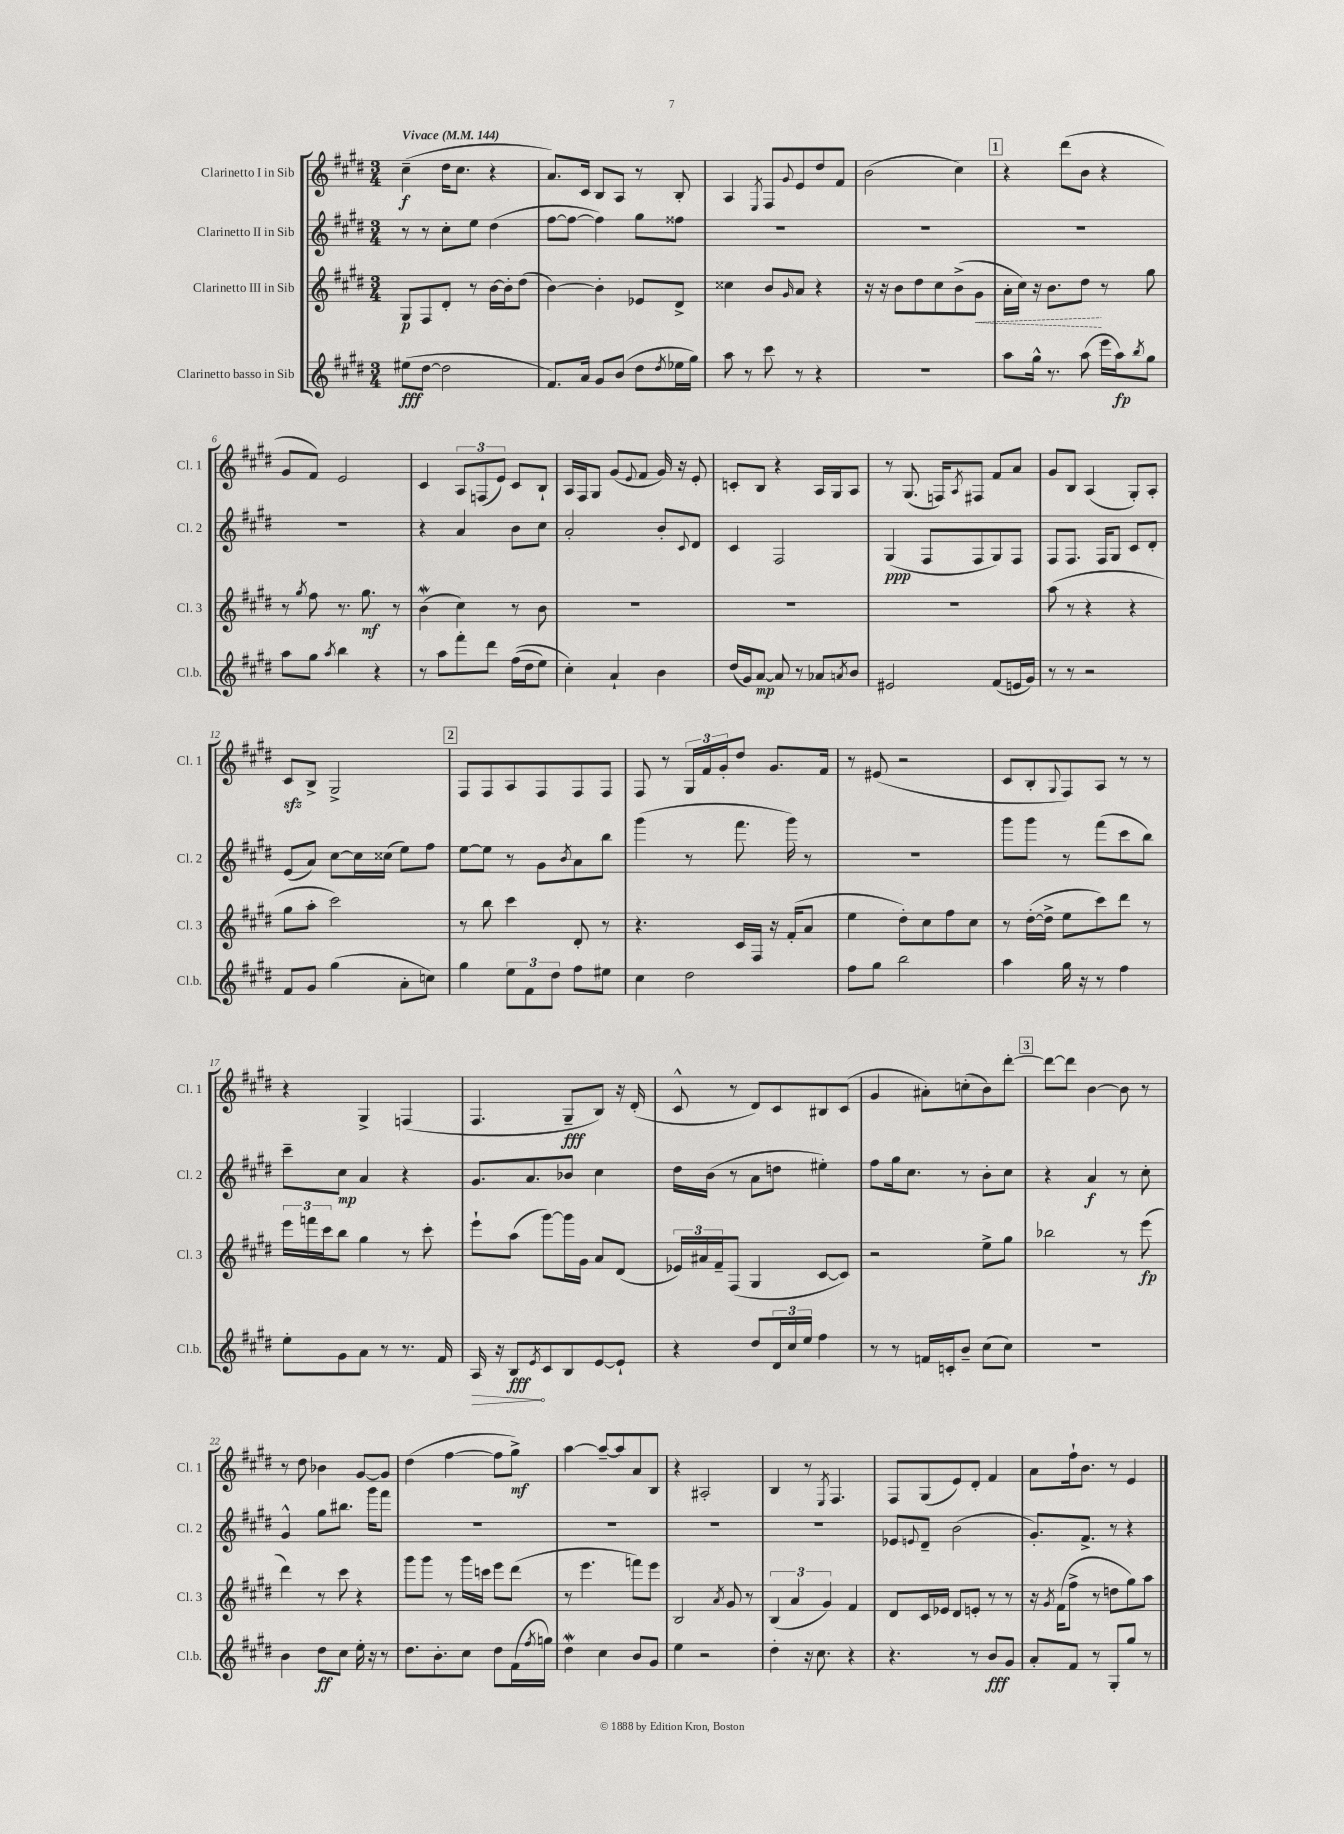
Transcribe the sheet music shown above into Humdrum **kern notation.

**kern	**kern	**kern	**kern
*staff4	*staff3	*staff2	*staff1
*clefG2	*clefG2	*clefG2	*clefG2
*k[f#c#g#d#]	*k[f#c#g#d#]	*k[f#c#g#d#]	*k[f#c#g#d#]
*M3/4	*M3/4	*M3/4	*M3/4
*MM144	*MM144	*MM144	*MM144
(8ee#	8G#	8r	(4cc#~
[8dd#	8F#	8r	.
2dd#]	8d#'	8cc#'	16dd#
.	.	.	8.cc#
.	8r	8ee	.
.	[16b	(4dd#	4r
.	16b']	.	.
.	(8dd#	.	.
=	=	=	=
8.f#)	[4b)	[8ff#	8.a)
.	.	8ff#_	.
16a	.	.	16c#
8g#	4b']	4ff#])	8B
(8b	.	.	8A
8dd#	8e-	8gg#	8r
8qdd#	.	.	.
16ee-	8d#^	8ff##	8B'
16gg#)	.	.	.
=	=	=	=
8aa	4cc##	2.r	4A
8r	.	.	.
.	.	.	8qE
8ccc#	8b	.	8F#
.	16qqg#	.	8qqg#
8r	8a	.	8e
4r	4r	.	8dd#
.	.	.	8f#
=	=	=	=
2.r	16r	2.r	(2b
.	16r	.	.
.	8b	.	.
.	8dd#	.	.
.	8cc#	.	.
.	(8b^	.	4cc#)
.	8g#	.	.
=	=	=	=
8aa	16a'	2.r	4r
.	16cc#)	.	.
16gg#^^	16r	.	.
8.r	8.b	.	.
.	.	.	(8ddd#
(8aa	8dd#	.	8b
16eee	8r	.	4r
16aa)	.	.	.
8qbb	.	.	.
8gg#	8gg#	.	.
=	=	=	=
8aa	8r	2.r	8g#
.	8qgg#	.	.
8gg#	8ff#	.	8f#)
8qaa	.	.	.
4bb	8.r	.	2e
.	8.gg#	.	.
4r	.	.	.
.	8r	.	.
=	=	=	=
8r	(4b	4r	4c#
8aa	.	.	.
8fff#'	4cc#)	4a	12A
.	.	.	(12F
8ddd#	.	.	.
.	.	.	12e)
&((16ff#	8r	8b	8c#
16dd#	.	.	.
8ee)	8b	8cc#	8B`
=	=	=	=
4cc#'&)	2.r	2a'	16A
.	.	.	16F#
.	.	.	8G#
4a`	.	.	(8g#
.	.	.	8qqe
.	.	.	8f#
4b	.	8b'	16g#)
.	.	.	16r
.	.	8qqc#	.
.	.	8d#	8e'
=	=	=	=
(16dd#	2.r	4c#	8c'
16g#)	.	.	.
[8a	.	.	8B
8a]	.	2F#	4r
8r	.	.	.
8a-	.	.	16A
.	.	.	16G#
8qa	.	.	.
8b	.	.	8A
=	=	=	=
2e#	2.r	(4G#	8r
.	.	.	(8.G#
.	.	8F#	.
.	.	.	16F)
.	.	.	8qA
.	.	8F#	8F#
(8f#	.	8G#)	8f#
16e	.	8F#	8a
16g#)	.	.	.
=	=	=	=
8r	(8aa	8F#	8g#
8r	8r	8.F#	8B
2r	4r	.	(4A
.	.	16F#	.
.	.	8G#	.
.	4r	8c#	8G#')
.	.	8d#'	8A'
=	=	=	=
8f#	8gg#	(8e	8c#
8g#	8aa'	8a)	8B^
(4gg#	2ccc#)	[8cc#	2G#^
.	.	16cc#]	.
.	.	(16cc##	.
8a'	.	8ee)	.
8cc)	.	8ff#	.
=	=	=	=
4gg#	8r	[8ee	8F#
.	8bb	8ee]	8F#
12ee	4ccc#	8r	8A
12f#	.	.	.
.	.	8g#	8F#
12dd#	.	.	.
.	.	8qb	.
8ff#	8d#'	8a	8F#
8ee#	8r	8bb	8F#
=	=	=	=
4cc#	4.r	(4ggg#	8F#
.	.	.	8r
2dd#	.	8r	24G#
.	.	.	24f#
.	.	.	24g#'
.	16c#	8.fff#	8dd#
.	16F#	.	.
.	16r	.	8.g#
.	(16f#'	16ggg#)	.
.	8a	8r	.
.	.	.	16f#
=	=	=	=
8ff#	4ee	2.r	8r
8gg#	.	.	(8e#
2bb	8dd#')	.	2r
.	8cc#	.	.
.	8ff#	.	.
.	8cc#	.	.
=	=	=	=
4aa	8r	8ggg#	8c#
.	([16dd#'	8ggg#	8B'
.	16dd#^]	.	.
.	.	.	8qqG#
16gg#	8ee	8r	8F#)
16r	.	.	.
8r	8ccc#)	(8fff#	8A
4ff#	8ddd#	8ccc#	8r
.	8r	8bb)	8r
=	=	=	=
8ee'	24eee	8ccc#~	4r
.	24fff	.	.
.	24ccc#	.	.
8g#	8bb	8cc#	.
8a	4gg#	4a	4G#^
8r	.	.	.
8.r	8r	4r	(4F
.	8ccc#'	.	.
16f#	.	.	.
=	=	=	=
16A	8eee`	8.g#	4.F#
16r	.	.	.
8B	(8aa	.	.
.	.	8.a	.
8qe	.	.	.
8c#	[8ggg#)	.	.
8B	16ggg#]	8b-	8G#~
.	16g#	.	.
[8e	8a	4cc#	8B)
8e`]	(8d#	.	16r
.	.	.	(16d#'
=	=	=	=
4r	24e-)	16dd#	8c#^^
.	24a#	.	.
.	.	(16b	.
.	24f#~	.	.
.	(8F#	8r	8r
8dd#	4G#	8a	8d#)
24d#	.	8dd	8c#
24cc#	.	.	.
24ee	.	.	.
4ff#	[8c#	4ee#')	8B#
.	8c#])	.	(8c#
=	=	=	=
8r	2r	8ff#	4g#
8r	.	16gg#	.
.	.	8.cc#	.
16f	.	.	8a#')
16c'	.	.	.
8b~	.	8r	(8cc'
(8cc#	8ee^	8b'	8b)
8cc#)	8gg#	8cc#	[8ddd#'
=	=	=	=
2.r	2bb-	4r	8ddd#_
.	.	.	8ddd#]
.	.	4a	[4b
.	8r	8r	8b]
.	(8eee	8cc#'	8r
=	=	=	=
4b	4ddd#)	4g#^^	8r
.	.	.	8dd#
8dd#	8r	8gg#	4b-
8cc#	8ccc#	8.bb#	.
16ee'	4r	.	[8g#
16r	.	16ggg#	.
8r	.	8fff#	8g#]
=	=	=	=
8.dd#	8ggg#	2.r	(4dd#
.	8ggg#	.	.
8.b'	.	.	.
.	8r	.	[4ff#
8cc#	16ggg#	.	.
.	16ccc	.	.
8dd#	8eee	.	8ff#]
(16f#	(8ddd#	.	8gg#^)
8qff#	.	.	.
16gg)	.	.	.
=	=	=	=
4dd#	8r	2.r	[4aa
.	4.eee	.	.
4cc#	.	.	8aa~_
.	.	.	8aa]
8b	8fff)	.	8a
8g#	8eee	.	8B
=	=	=	=
4ee	2B	2.r	4r
2r	.	.	2A#'
.	8qa	.	.
.	8g#	.	.
.	8r	.	.
=	=	=	=
4dd#'	(6B	2.r	4B
.	6a	.	.
16r	.	.	8r
8.cc#	.	.	.
.	6g#)	.	.
.	.	.	8qE
.	.	.	4.F#
4r	4f#	.	.
=	=	=	=
4.r	8d#	8e-	8F#
.	.	8qqe	.
.	16c#	8d#~	(8G#
.	16e-	.	.
.	8d#	(2b	8e)
8r	8e'	.	8d#'
8b	8r	.	4f#
8g#	8r	.	.
=	=	=	=
8a'	16r	8.g#')	8a
.	8qg#	.	.
.	(16f#	.	.
8f#	8ff#^	.	16ff#`
.	.	8.f#^	8.b
8r	8r	.	.
8G#'	8dd	8r	8r
8gg#	8gg#)	4r	4e
8r	8aa	.	.
==	==	==	==
*-	*-	*-	*-
